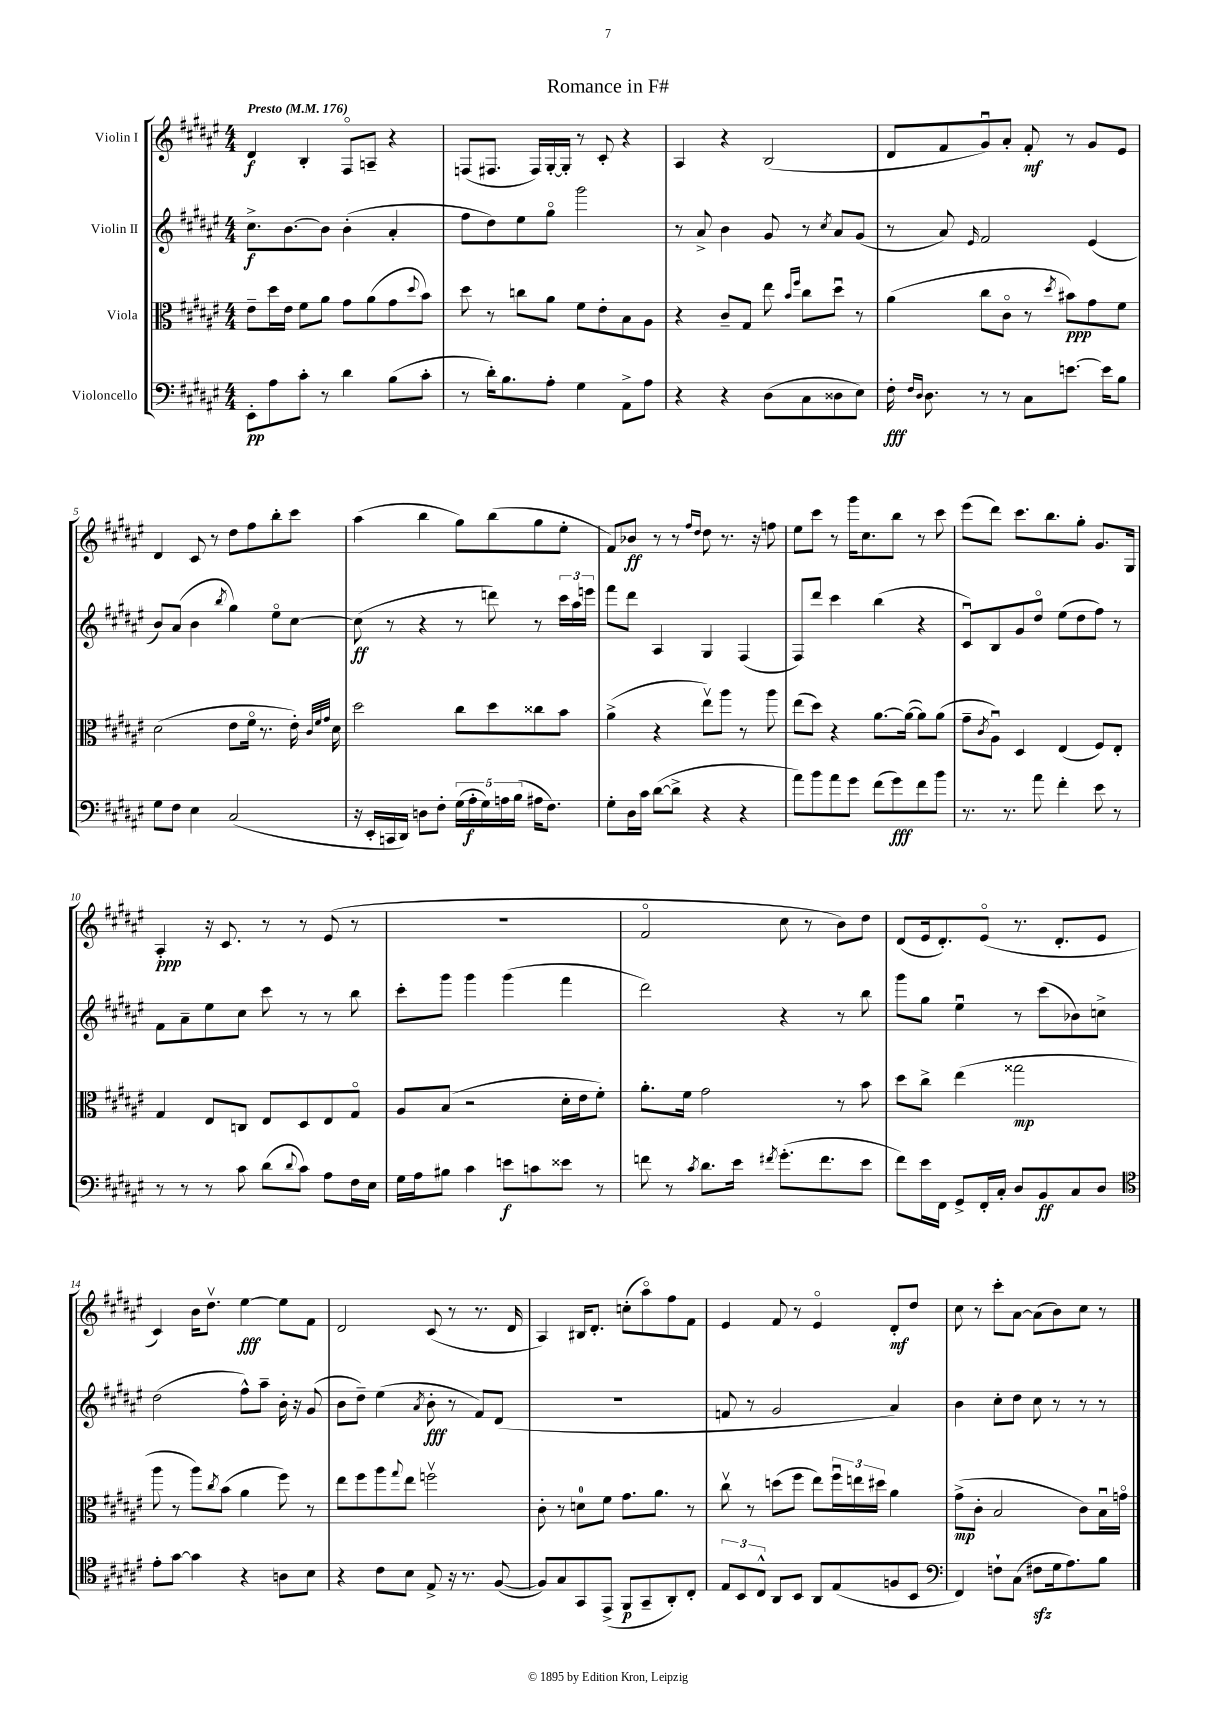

**kern	**kern	**kern	**kern
*staff4	*staff3	*staff2	*staff1
*clefF4	*clefC3	*clefG2	*clefG2
*k[f#c#g#d#a#e#]	*k[f#c#g#d#a#e#]	*k[f#c#g#d#a#e#]	*k[f#c#g#d#a#e#]
*M4/4	*M4/4	*M4/4	*M4/4
*MM176	*MM176	*MM176	*MM176
8EE#'	8e#~	8.cc#^	4d#
8A#	16dd#	.	.
.	16e#	[8.b	.
8c#'	8f#	.	4B'
8r	8a#	8b]	.
4d#	8g#	(4b'	8F#o
.	(8a#	.	8A~
(8B	8g#	4a#'	4r
.	8qqdd#	.	.
8c#'	8b)	.	.
=	=	=	=
8r	8dd#	8ff#	(8F
16d#')	8r	8dd#)	8.F#
8.B	.	.	.
.	8cc	8ee#	.
.	.	.	16F#)
8A#'	8a#	8gg#o	[16G#'
.	.	.	16G#']
4G#	8f#	2ggg#	8r
.	8e#'	.	8c#'
8AA#^	8B	.	4r
8A#	8A#	.	.
=	=	=	=
4r	4r	8r	4A#
.	.	8a#^	.
4r	8c#~	4b	4r
.	8G#	.	.
(8D#	8ee#	8g#	(2B
.	16qqb	.	.
.	16qqff#	.	.
8C#	8cc#	8r	.
.	.	8qcc#	.
8D##	8dd#u	8a#	.
8E#)	8r	(8g#	.
=	=	=	=
16F#'	(4a#	8r	8d#
16qqF#	.	.	.
16qqD#	.	.	.
8.D#	.	.	.
.	.	8a#)	8f#
.	.	16qqe#	.
8r	8cc#	2f#	8g#u)
8r	8c#o	.	8a#'
8C#	8r	.	8f#'
.	8qdd#	.	.
[8.e	8b#)	.	8r
.	8g#	(4e#	8g#
16e]	.	.	.
8B	8f#	.	8e#
=	=	=	=
8G#	(2d#	8b)	4d#
8F#	.	(8a#	.
4E#	.	4b	8c#
.	.	.	8r
.	.	8qbb	.
(2C#	8e#	4gg#)	8dd#
.	16f#o	.	8ff#
.	8.r	.	.
.	.	8ee#o	8bb'
.	16e#')	[8cc#	8ccc#
.	32qqc#	.	.
.	32qqf#	.	.
.	32qqg#	.	.
.	16d#	.	.
=	=	=	=
16r	2dd#	(8cc#]	(4aa#
16EE#'	.	.	.
16CC	.	8r	.
16DD#)	.	.	.
8D	.	4r	4bb
8F#'	.	.	.
(20G#	8cc#	8r	8gg#)
20A#'	.	.	.
20G#)	.	.	.
.	8dd#	8ddd)	(8bb
20A	.	.	.
(20B	.	.	.
16A#	8cc##	8r	8gg#
8.F#)	.	.	.
.	8b	24ccc#	8ee#'
.	.	24aa#	.
.	.	24eee	.
=	=	=	=
8G#'	(4a#^	8fff#	8f#)
16D#	.	8ddd#	8b-
16c#	.	.	.
([8d#	4r	4A#	8r
8d#^]	.	.	8r
.	.	.	16qqff#
.	.	.	16qqdd#
4r	8ee#v)	4G#	8dd#
.	8aa#	.	8.r
4r	8r	(4F#	.
.	.	.	16r
.	8aa#	.	8ff
=	=	=	=
8a#)	(8ee#	8F#)	8ee#
8b	8dd#)	8ddd#	8ccc#
8a#	4r	4ccc#	8r
8g#	.	.	16ggg#
.	.	.	8.cc#
(8f#	[8.a#	(4bb	.
8g#)	.	.	8bb
.	(16a#_	.	.
8f#	8a#])	4r	8r
8b	(8a#	.	8ccc#
=	=	=	=
8.r	8g#~	8c#u)	(8eee#
.	8qc#	.	.
.	8A#u)	8B	8ddd#)
8.r	.	.	.
.	4D#	8g#	8.ccc#
8a#	.	8dd#o	.
.	.	.	8.bb
4f#'	(4E#	(8ee#	.
.	.	8dd#	8gg#'
8e#	8F#)	8ff#)	8.g#
8r	8E#'	8r	.
.	.	.	16G#
=	=	=	=
8r	4G#	8f#	4A#'
8r	.	8a#~	.
8r	8E#	8ee#	16r
.	.	.	8.c#
8c#	8C	8cc#	.
(8d#	8E#	8ccc#	8r
8qqd#	.	.	.
8c#)	8D#	8r	8r
8A#	8E#	8r	(8e#
16F#	8G#o	8bb	8r
16E#	.	.	.
=	=	=	=
16G#	8A#	8ccc#'	1r
16A#	.	.	.
8B#	(8B	8ggg#	.
4c#	2r	4ggg#	.
8e	.	(4ggg#	.
8c	.	.	.
8e##	16d#'	4fff#	.
.	16e#	.	.
8r	8f#')	.	.
=	=	=	=
8f	8.a#'	2ddd#)	2f#o
8r	.	.	.
.	16f#	.	.
8qc#	.	.	.
8.d#	2g#	.	.
16e#	.	.	.
8qf#	.	.	.
(8.g#'	.	4r	8cc#
.	.	.	8r
8.f#	.	.	.
.	8r	8r	8b)
8e#	8b	8bb	8dd#
=	=	=	=
8f#)	8dd#	8ggg#	(8d#
16e#	8cc#^	8gg#	16e#
16FF#	.	.	8.d#')
8GG#^	(4ee#	4ee#u	.
16FF#'	.	.	(8e#o
16C#'	.	.	.
8D#	2gg##	8r	8.r
8BB	.	(8ccc#	.
.	.	.	8.d#'
8C#	.	8b-)	.
8D#	.	8cc^	8e#
=	=	=	=
*clefC4	*	*	*
8e#'	8aa#	(2dd#	4c#)
[8g#	8r	.	.
4g#]	8aa#)	.	16b
.	.	.	8.dd#v
.	8qcc#	.	.
.	(8b	.	.
4r	4a#	8ff#^^)	[4ee#
.	.	8aa#~	.
8A	8ff#)	16b'	8ee#]
.	.	16r	.
8B	8r	(8g#	8f#
=	=	=	=
4r	8ee#	8b	2d#
.	8ff#	8dd#~)	.
8c#	8aa#	(4ee#	.
.	8qqgg#	.	.
8B	8ee#	.	.
.	.	8qa#	.
8E#^	2ffv	8b'	(8c#
16r	.	8r	8r
8.r	.	.	.
.	.	8f#)	8.r
([8F#	.	(8d#	.
.	.	.	16d#
=	=	=	=
8F#])	8c#'	1r	4A#)
8G#	8r	.	.
8GG#	8d	.	16B#
.	.	.	8.d#'
(8EE#^	8f#	.	.
8FF#	8.g#	.	(8cc'
8GG#~	.	.	8aa#o)
.	8.a#	.	.
8AA#')	.	.	8ff#
8C#'	8r	.	8f#
=	=	=	=
12E#	8cc#v	8f	4e#
12BB	.	.	.
.	8r	8r	.
12C#^^	.	.	.
8AA#	(8dd	2g#	8f#
8BB	8ff#	.	8r
8AA#	8ee#)	.	4e#o
(8E#	24ff#u	.	.
.	24ee	.	.
.	24dd#	.	.
8F	4a#	4a#)	8d#'
8BB	.	.	8dd#
=	=	=	=
*clefF4	*	*	*
4FF#)	(8g#^	4b	8cc#
.	8c#'	.	8r
8F`	2B	8cc#'	8ccc#'
(8C#	.	8dd#	[8a#
8F#	.	8cc#	(8a#]
16G#	.	8r	8b)
8.A#)	.	.	.
.	8c#)	8r	8cc#
8B	16Bu	8r	8r
.	16go	.	.
==	==	==	==
*-	*-	*-	*-
